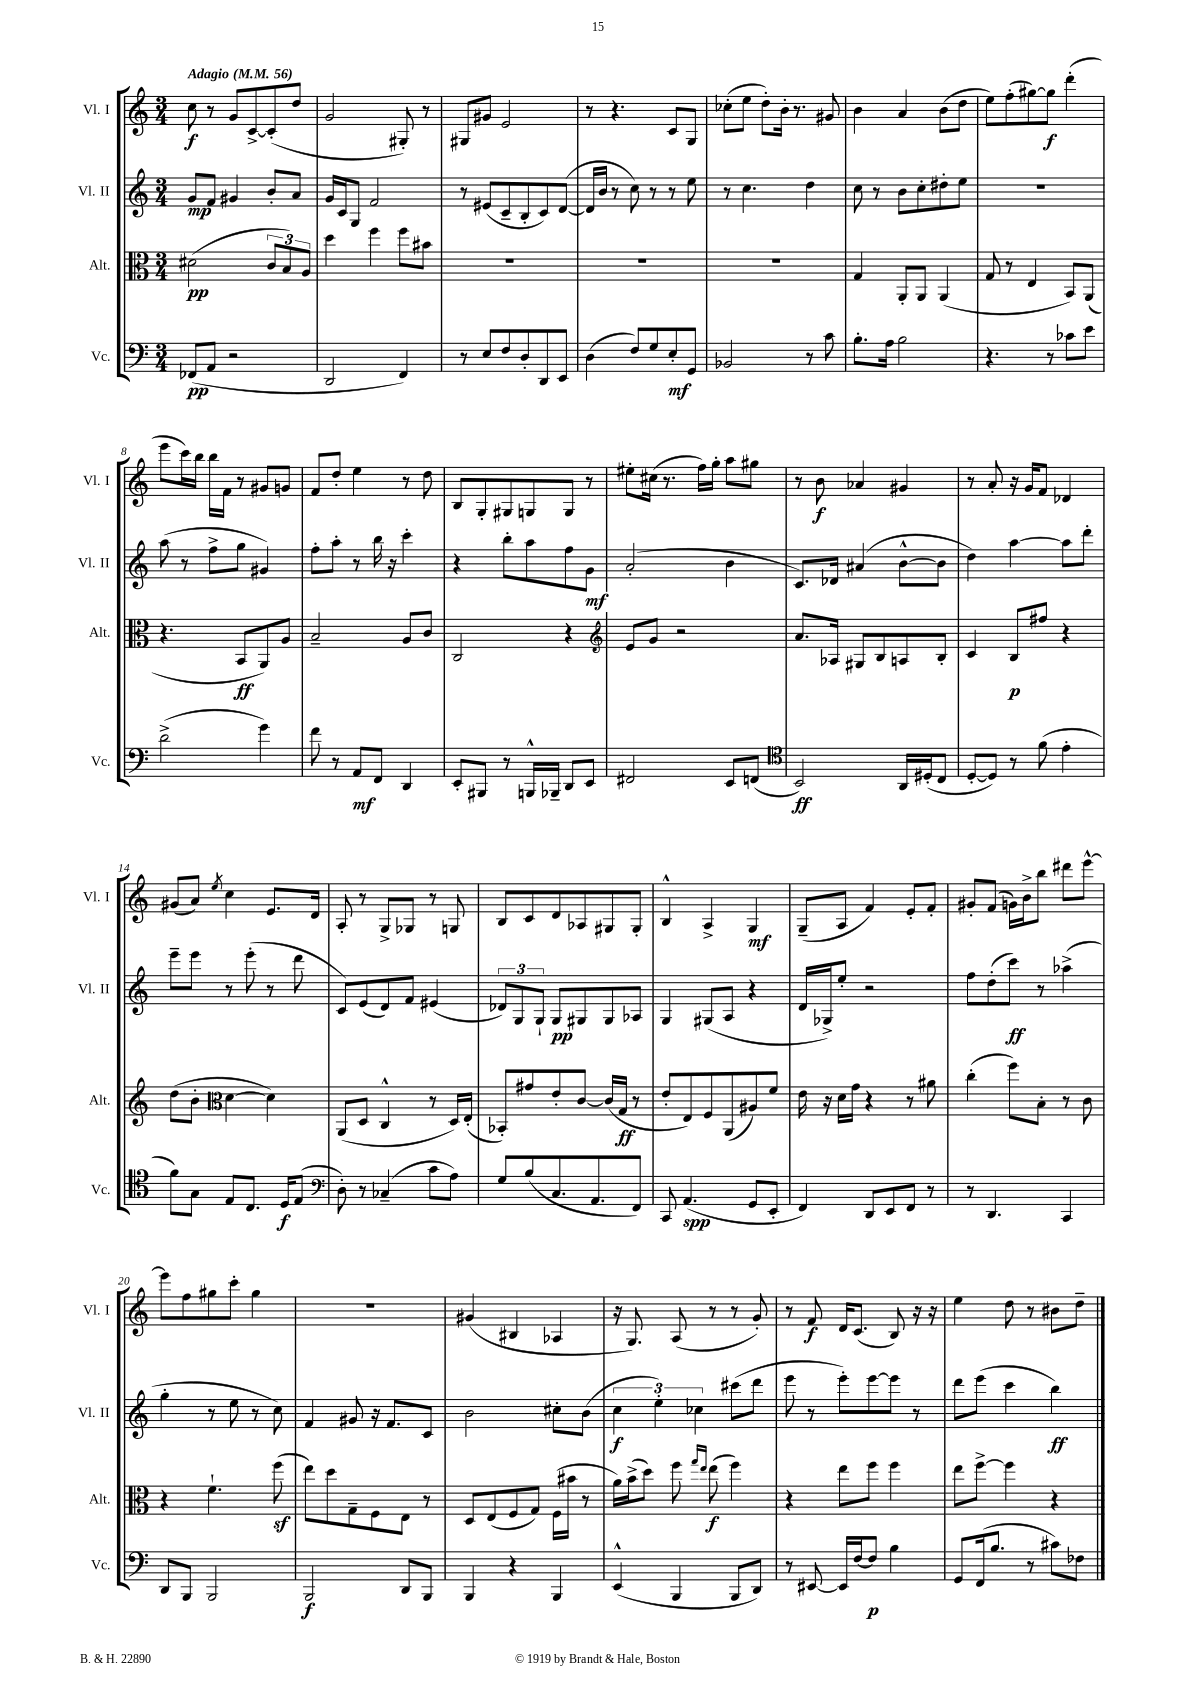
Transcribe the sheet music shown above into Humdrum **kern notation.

**kern	**kern	**kern	**kern
*staff4	*staff3	*staff2	*staff1
*clefF4	*clefC3	*clefG2	*clefG2
*k[]	*k[]	*k[]	*k[]
*M3/4	*M3/4	*M3/4	*M3/4
*MM56	*MM56	*MM56	*MM56
(8FF-	(2d#	8g	8cc
8AA	.	8f	8r
2r	.	4g#	8g
.	.	.	[8c^
.	12c	8b'	(8c']
.	12B)	.	.
.	.	8a	8dd
.	12A	.	.
=	=	=	=
2DD	4dd	16g	2g
.	.	16c	.
.	.	8G	.
.	4ff	2f	.
4FF)	8ff	.	8G#')
.	8b#	.	8r
=	=	=	=
8r	2.r	8r	8G#
8E	.	(8e#	8g#
8F	.	8c~	2e
8D'	.	8B'	.
8DD	.	8c)	.
8EE	.	([8d	.
=	=	=	=
(4D	2.r	16d]	8r
.	.	16b	.
.	.	8r	4.r
8F)	.	8cc)	.
8G	.	8r	.
8E'	.	8r	8c
8GG	.	8ee	8G
=	=	=	=
2BB-	2.r	8r	(8cc-'
.	.	4.cc	8ee
.	.	.	8dd')
.	.	.	16b'
.	.	.	8.r
8r	.	4dd	.
8c	.	.	8g#
=	=	=	=
8.B'	4G	8cc	4b
.	.	8r	.
16A	.	.	.
2B	8AA'	8b	4a
.	8AA	8cc'	.
.	(4AA	8dd#'	(8b
.	.	8ee	8dd
=	=	=	=
4.r	8G	2.r	8ee)
.	8r	.	(8ff'
.	4E	.	[8gg#)
8r	.	.	8gg#]
8c-	8BB)	.	(4ddd'
8e	(8AA	.	.
=	=	=	=
(2d^	4.r	(8aa	8eee
.	.	8r	16ccc)
.	.	.	16bb
.	.	8ff^	16bb
.	.	.	16f
.	8BB	8gg	8r
4g)	8AA)	4g#)	8g#
.	8A	.	8g
=	=	=	=
8f	2B~	8ff'	8f
8r	.	8aa'	8dd'
8AA	.	8r	4ee
8FF	.	16bb	.
.	.	16r	.
4DD	8A	4ccc'	8r
.	8c	.	8dd
=	=	=	=
8EE'	2C	4r	8B
8BBB#	.	.	8G'
8r	.	8bb'	8G#
16BBB^^	.	8aa	8G
16BBB-~	.	.	.
8DD	4r	8ff	8G
8EE	.	8g	8r
=	=	=	=
*	*clefG2	*	*
2FF#	8e	(2a'	8ee#'
.	8g	.	(16cc#
.	.	.	8.r
.	2r	.	.
.	.	.	16ff)
.	.	.	16gg'
8EE	.	4b	8aa
(8FF	.	.	8gg#
=	=	=	=
*clefC4	*	*	*
2BB)	8.a	8.c)	8r
.	.	.	8b
.	16A-	16d-	.
.	8G#	(4a#	4a-
.	8B	.	.
16AA	8A	[8b^^	4g#
(16D#'	.	.	.
8C	8B'	8b]	.
=	=	=	=
[8D'	4c	4dd)	8r
8D])	.	.	8a'
8r	8B	[4aa	16r
.	.	.	16g
(8f	8ff#	.	8f
4e'	4r	8aa]	4d-
.	.	8ddd'	.
=	=	=	=
8f)	(8dd	8eee~	(8g#
8G	8b'	8eee	8a)
*	*clefC3	*	*
.	.	.	8qee
8E	[4d	8r	4cc
8.C	.	(8eee'	.
.	4d])	8r	8.e
16D	.	.	.
(8E	.	8ddd	.
.	.	.	16d
=	=	=	=
*clefF4	*	*	*
8D')	(8AA	8c)	8A'
8r	8D	(8e	8r
(4C-~	4C^^	8d)	8G^
.	.	8f	8G-
8c	8r	(4e#	8r
8A)	16D)	.	8G
.	(16E'	.	.
=	=	=	=
8G	8BB-')	12d-)	8B
.	.	12G	.
(8B	8g#	.	8c
.	.	12G`	.
8.C	8e'	8G	8d
.	[8c	8G#	8A-
8.AA	.	.	.
.	(16c]	8G#	8G#
.	16G	.	.
8FF)	8r	8A-	8G#'
=	=	=	=
8CC	8e'	4G	4B^^
(4.AA	8E)	.	.
.	8F	(8G#	4A^
.	(8AA	8A	.
8GG	8A#)	4r	4G
8EE'	8f	.	.
=	=	=	=
4FF)	16e	16d	(8G~
.	16r	16G-^)	.
.	16d	8ee'	8A
.	16g	.	.
8DD	4r	2r	4f)
8EE	.	.	.
8FF	8r	.	8e'
8r	8a#	.	8f'
=	=	=	=
8r	(4cc'	8ff	8g#'
4.DD	.	(8dd'	(8f
.	8ff)	8ccc)	16g)
.	.	.	16b^
.	8B'	8r	8bb
4CC	8r	(4aa-^	8ddd#
.	8c	.	[8eee^^
=	=	=	=
8DD	4r	4gg'	8eee]
8BBB	.	.	8ff
2BBB	4.f`	8r	8gg#
.	.	8ee	8ccc'
.	.	8r	4gg#
.	(8ff	8cc)	.
=	=	=	=
2BBB	8ee)	4f	2.r
.	8dd	.	.
.	8G~	8g#	.
.	8F	16r	.
.	.	8.f	.
8DD	8E	.	.
8BBB	8r	8c	.
=	=	=	=
4BBB	8D	2b	(4g#
.	(8E	.	.
4r	8F	.	4B#
.	8G)	.	.
4BBB	(16F	8cc#'	4A-
.	16b#	.	.
.	8r	(8b	.
=	=	=	=
(4EE^^	16a)	6cc	16r
.	(16b^	.	8.G)
.	8dd)	.	.
.	.	6ee')	.
4BBB	8ff	.	(8A
.	.	6cc-	.
.	16qqgg	.	.
.	16qqee	.	.
.	(8ee	.	8r
8BBB	4ff)	(8ccc#	8r
8DD)	.	8ddd	8g')
=	=	=	=
8r	4r	8eee	8r
[8EE#	.	8r	8f
16EE#]	8ee	8eee')	16d
[16F	.	.	(8.c
8F]	8ff	[8eee	.
4B	4ff	8eee]	8B)
.	.	8r	16r
.	.	.	16r
=	=	=	=
8GG	8ee	8ddd	4ee
(16FF	[8ff^	(8eee	.
8.B	.	.	.
.	4ff]	4ccc	8dd
8r	.	.	8r
8c#)	4r	4bb)	8b#
8F-	.	.	8dd~
==	==	==	==
*-	*-	*-	*-
